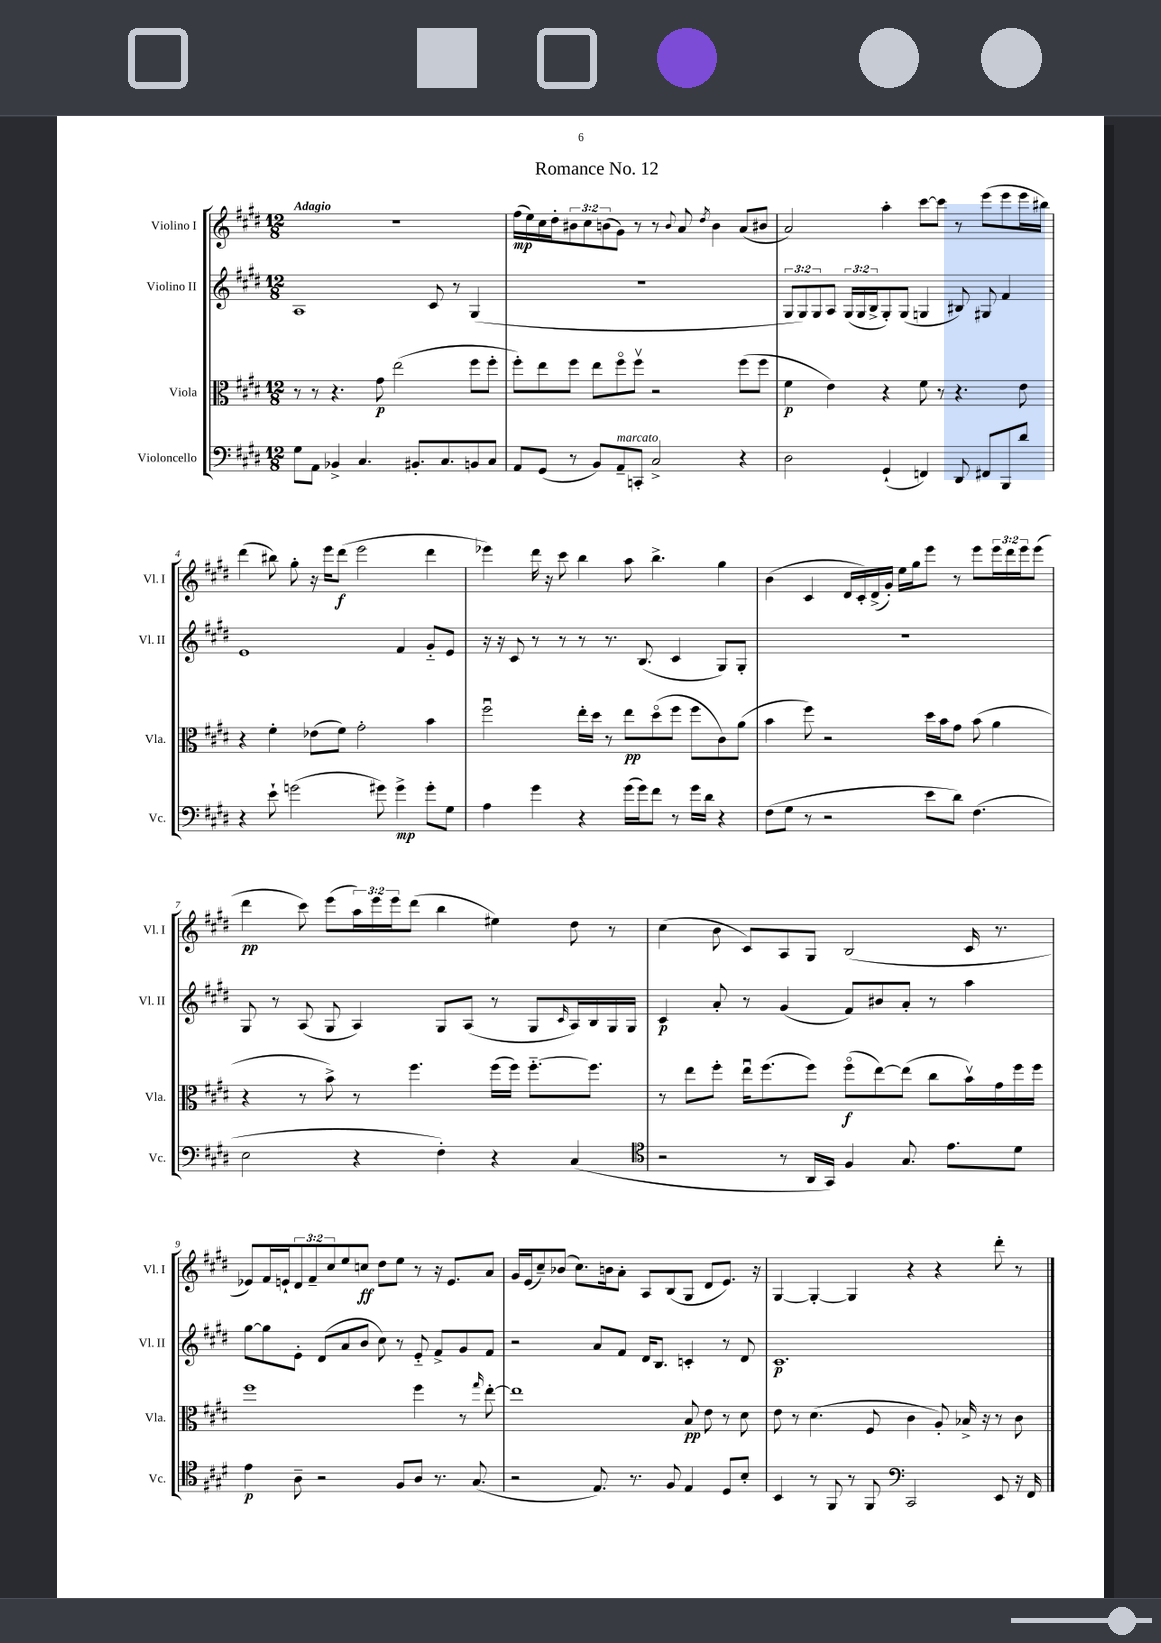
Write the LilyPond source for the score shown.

\header { title = "Romance No. 12" }
<<
\new StaffGroup <<
\new Staff = "s0" \with { instrumentName = "Violino I" shortInstrumentName = "Vl. I" } {
    \clef treble \key e \major \numericTimeSignature \time 12/8 \override Staff.TupletNumber.text = #tuplet-number::calc-fraction-text \tempo "Adagio"
    R1. |
    fis''16\mp( e''16) cis''16 dis''16-. \tuplet 3/2 { bis'8 cis''8 b'8( } gis'8) r8 r8 \appoggiatura { b'8 } a'8 \acciaccatura { dis''8 } b'4 a'8( bis'8 |
    a'2) a''4-. cis'''8~ cis'''8 r8 e'''8( e'''8 e'''16 bis''16) |
    dis'''4( bis''8) gis''8-. r16 e'''16 dis'''8\f( e'''2 dis'''4 |
    ees'''4) dis'''16 r16 cis'''8 b''4 a''8 b''4.-> gis''4 |
    b'4( cis'4 dis'16 cis'16-.) dis'16->( gis'16-.) e''16 gis''16 e'''8 r8 e'''8 \tuplet 3/2 { e'''16 dis'''16 e'''16 } e'''8( |
    dis'''4\pp cis'''8) e'''8( \tuplet 3/2 { a''16) e'''16 e'''16 } dis'''8( b''4 eis''4) dis''8 r8 |
    cis''4( b'8 cis'8) a8 gis8 b2( cis'16 r8. |
    ees'8) fis'16 e'16-! \tuplet 3/2 { dis'8 fis'8-- cis''8 } e''8 c''8\ff dis''8 e''8 r8 r16 e'8. a'8 |
    gis'16 e'16( cis''8--) bes'8( cis''8.) b'16 a'8-. a8 b8( gis8 dis'8 e'8.) r16 |
    gis4~ gis4~-. gis4 r4 r4 dis'''8-. r8 \bar "|." |
}
\new Staff = "s1" \with { instrumentName = "Violino II" shortInstrumentName = "Vl. II" } {
    \clef treble \key e \major \numericTimeSignature \time 12/8 \override Staff.TupletNumber.text = #tuplet-number::calc-fraction-text
    a1 cis'8 r8 gis4( |
    R1. |
    \tuplet 3/2 { gis8 gis8) gis8 } a8 \tuplet 3/2 { gis16( gis16 b16-> } gis8-.) gis8( g4 bis8) gis8 fis'4 |
    e'1 fis'4 gis'8-_ e'8 |
    r16 r16 cis'8 r8 r8 r8 r8. b8.( cis'4 gis8) gis8-. |
    R1. |
    gis8 r8 a8( gis8 a4) gis8 a8( r8 gis8 \grace { cis'16 } a16) b16 gis16 gis16 |
    cis'4\p a'8-. r8 gis'4( fis'8) bis'8 a'8-. r8 a''4 |
    gis''8~ gis''8 e'8-. dis'8( a'8 b'8 cis''8) r8 e'8-_ fis'8-> gis'8 fis'8 |
    r2 a'8 fis'8 dis'16 b8. c'4-. r8 dis'8 |
    cis'1.\p \bar "|." |
}
\new Staff = "s2" \with { instrumentName = "Viola" shortInstrumentName = "Vla." } {
    \clef alto \key e \major \numericTimeSignature \time 12/8
    r8 r8 r4. gis'8\p e''2( fis''8 fis''8-. |
    fis''8-.) e''8 fis''8 e''8 fis''8\flageolet fis''8\upbow r2 fis''8( fis''8 |
    fis'4\p e'4) r4 fis'8 r8 r4. e'8 |
    r4 fis'4-. ees'8( fis'8) gis'2-. b'4 |
    fis''2\downbow e''16-. dis''16 r8 e''8\pp dis''8\flageolet( fis''8 fis''8 cis'8) a'8( |
    b'4 fis''8) r2 dis''16 b'16 gis'8 b'8( a'4 |
    r4 r8 b'8->) r8 fis''4. fis''16( fis''16) fis''8.~-_ fis''8. |
    r8 e''8 fis''8-. e''16\downbow fis''8.( fis''8) fis''8\flageolet\f( e''8~) e''8( cis''8 b'16\upbow) gis'16 fis''16 fis''16 |
    fis''1 fis''4 r8 \grace { gis''16 } e''8~-. |
    e''1 b8\pp e'8 r8 dis'8 |
    e'8 r8 dis'4.( fis8 cis'4 a8-.) bes16-> r16 r8 cis'8 \bar "|." |
}
\new Staff = "s3" \with { instrumentName = "Violoncello" shortInstrumentName = "Vc." } {
    \clef bass \key e \major \numericTimeSignature \time 12/8
    gis8 a,8 bes,4-> cis4. bis,8.-. cis8. b,8 cis8 |
    a,8 gis,8( r8 b,8) a,8--^\markup { \italic "marcato" } c,8-. cis2-> r4 |
    dis2 gis,4-!( f,4) dis,8 fis,8 b,,8 dis'8 |
    r4 e'8-! g'2( gis'8) gis'4->\mp gis'8-. gis8 |
    a4 gis'4 r4 gis'16( gis'16) fis'8 r8 gis'16 dis'16 r4 |
    fis8( gis8 r8 r2 e'8 dis'8) fis4.( |
    e2 r4 fis4-.) r4 cis4( |
    \clef tenor r2 r8 a,16 gis,16) fis4 gis8. e'8. dis'8 |
    e'4\p a8-- r2 fis8 a8 r8. gis8.( |
    r2 e8.) r8. fis8 e4 dis8 b8-. |
    b,4 r8 fis,8 r8 fis,8 \clef bass cis,2 e,8 r16 fis,16 \bar "|." |
}
>>
>>
